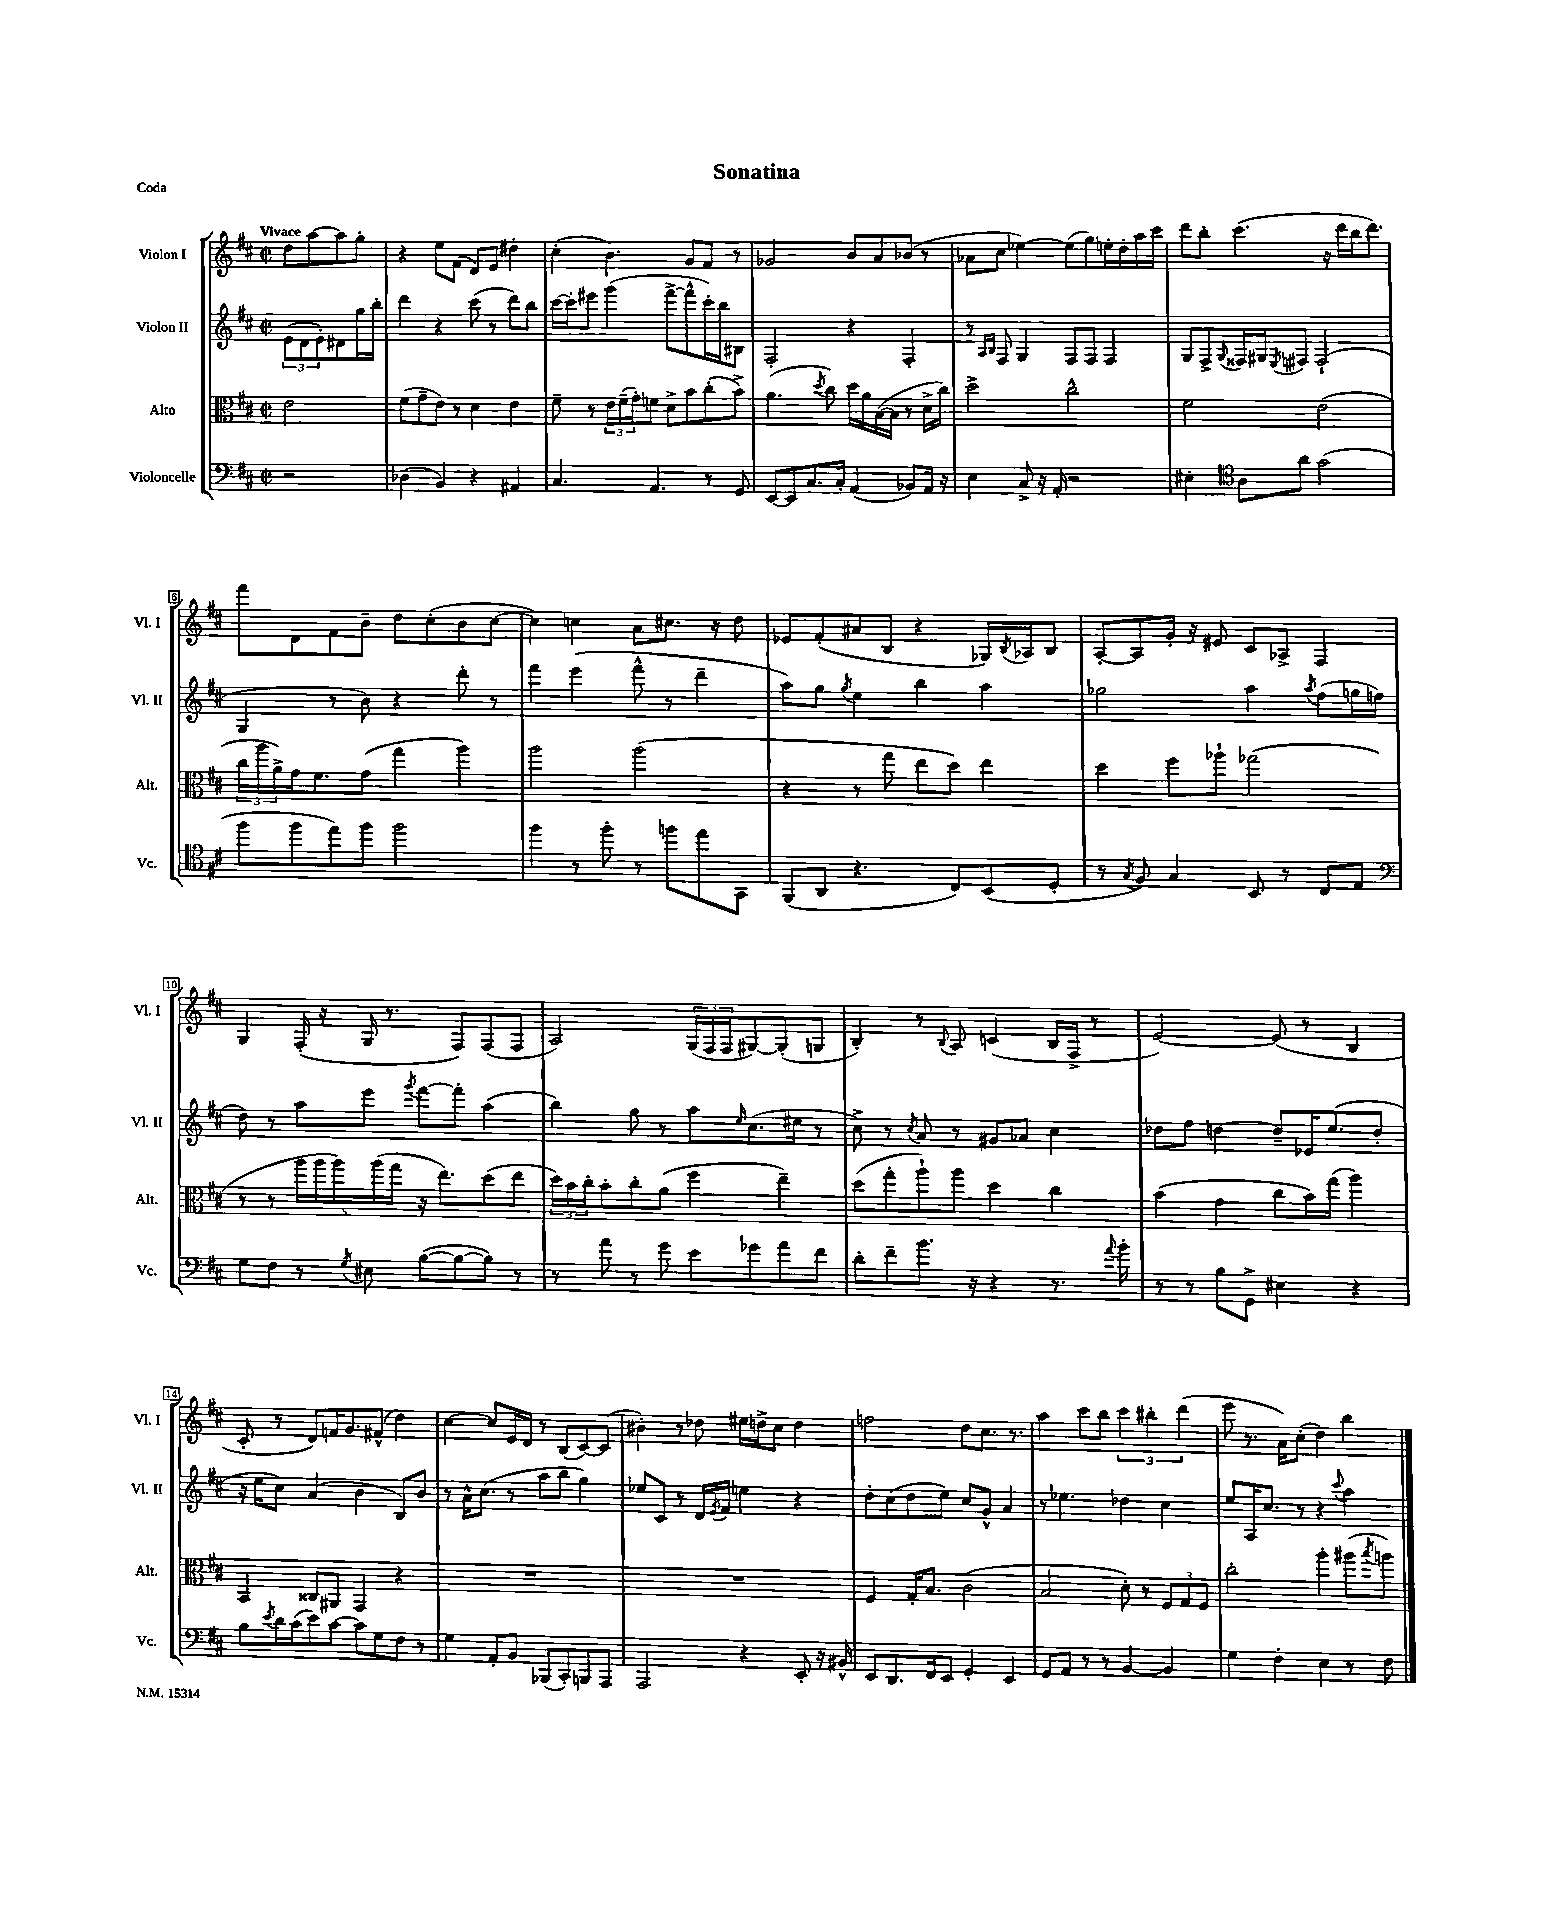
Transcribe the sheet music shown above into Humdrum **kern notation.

**kern	**kern	**kern	**kern
*part4	*part3	*part2	*part1
*staff4	*staff3	*staff2	*staff1
*I"Violoncelle	*I"Alto	*I"Violon II	*I"Violon I
*I'Vc.	*I'Alt.	*I'Vl. II	*I'Vl. I
*clefF4	*clefC3	*clefG2	*clefG2
*k[f#c#]	*k[f#c#]	*k[f#c#]	*k[f#c#]
*M2/2	*M2/2	*M2/2	*M2/2
*met(c|)	*met(c|)	*met(c|)	*met(c|)
=	=	=	=
!	!	!	!LO:TX:a:B:t=Vivace
2r	2e\	(12e\L	8dd\L
.	.	12d\	.
.	.	.	[8aa\
.	.	12e'\)	.
.	.	8d#X\	8aa\]
.	.	16gg\L	8gg'\J
.	.	16bb'\JJ	.
=1	=1	=1	=1
(4D-X\	(8f#\L	4ddd\	4r
.	8g~\	.	.
4BB/)	8e\J)	4r	8ee\L
.	8r	.	(8f#\J
4r	4d\	(8ccc#\	8d/L)
.	.	8r	8e/J
4AA#X/	4e\	8ddd\L)	4dd#X'\
.	.	8bb\J	.
=2	=2	=2	=2
4.C#/	8f#~\	[16ccc#\LL	(4cc#'\
.	.	16ccc#'\J]	.
.	8r	8eee#X\J	.
.	24e\LL	(4ggg\	4.b\)
.	(24f#~\	.	.
.	24g'\J)	.	.
4.AA/	8fn\J	.	.
.	8d^\L	[8fff#^\L	.
.	8b\	8fff#^^\]	8g/L
8r	(8cc#'\	16ccc#'\L)	8f#/J
.	.	16bb\J	.
8GG/	8b^\J)	8B#X\J	8r
=3	=3	=3	=3
[8EE/L	(4.a\	2F#'/	2g-X/
8EE/]	.	.	.
8.C#/	.	.	.
.	8qdd/	.	.
.	8cc#\)	.	.
16C#'/Jk	.	.	.
(4AA/	16dd\LL	4r	8b/L
.	16a\	.	.
.	([16B\	.	8a/
.	16B\JJ]	.	.
8BB-X/L)	8r	4F#'/	(8b-X/J
16AA/Jk	16d^\LL	.	8r
16r	16cc#\JJ)	.	.
=4	=4	=4	=4
4E\	2dd^\	8r	8a-X\L
.	.	16qqA/LL	.
.	.	16qqB/JJ	.
.	.	8F#/	8cc#\J
8C#^/	.	4G/	[4ee-X\)
16r	.	.	.
16AA'/	.	.	.
2r	2cc#^^\	8F#/L	(8ee-\L]
.	.	8F#/J	8gg\)
.	.	4F#/	16een'\L
.	.	.	16dd'\
.	.	.	16aa\
.	.	.	16ccc#\JJ
=5	=5	=5	=5
4E#X'\	2f#\	8G/L	8ddd\L
.	.	8F#^/	8bb'\J
*clefC4	*	*	*
.	.	8qqG/	.
8A\L	.	16F##X/L	(4.ccc#\
.	.	16G#X/J	.
.	.	8qE/	.
8a\J	.	8F#X/J	.
(2g\	(2e\	(2F#`/	.
.	.	.	16r
.	.	.	16ddd\LL
.	.	.	16bb\J
.	.	.	8.ddd\J)
!!LO:LB:g=z
=6	=6	=6	=6
8ff#\L	24cc#\LL	4G/	8fff#\L
.	24aa\	.	.
.	24a^\)	.	.
8ff#\	16g\J	.	8d\
.	8.f#\	.	.
8ee\)	.	8r	8f#\
8ff#\J	(8g\J	8b\)	8b~\J
2ff#\	4gg\	4r	8dd\L
.	.	.	(8cc#'\
.	4aa\)	8ddd'\	8b\
.	.	8r	[8cc#\J
=7	=7	=7	=7
4ff#\	2aa\	4fff#\	4cc#\])
8r	.	(4eee\	4ccn\
8ff#'\	.	.	.
8r	(2aa\	8fff#^^\	8a\L
8ffn\L	.	8r	8.cc#X\J
8ee\	.	4ddd~\	.
.	.	.	16r
8GG\J	.	.	8dd\
=8	=8	=8	=8
(8FF#/L	4r	8aa\L)	8e-X/L
8AA/J	.	8gg\J	(8f#'/
.	.	8qgg/	.
4.r	8r	4ee\	8a#X/
.	8gg\	.	8B/J
.	8ee\L	4bb\	4r
8C#/L)	8dd\J)	.	.
(8BB/	4ee\	4aa\	16G-X/LL)
.	.	.	8qB/
.	.	.	16A-X/J
8D'/J	.	.	8B/J
=9	=9	=9	=9
8r	4dd\	2gg-X\	[8A'/L
8qG/	.	.	.
8F#/)	.	.	8A/]
4G/	8ff#\L	.	16g'/Jk
.	.	.	16r
.	8aa-X`\J	.	8e#X/
8BB/	(2gg-X\	4aa\	8c#/L
8r	.	.	8A-X^/J
.	.	8qaa/	.
8C#/L	.	(8ff#\L	4F#/
8E/J	.	16ggn\L	.
.	.	16ffn\JJ	.
!!LO:LB:g=z
=10	=10	=10	=10
*clefF4	*	*	*
8G\L	8r	8dd\)	4G/
8F#\J	8r	8r	.
8r	20aa\LL	8aa\L	(16F#'/
.	20aa\	.	.
.	.	.	16r
.	20aa\)	.	.
8qG/	.	.	.
8E#X\	.	8eee\J	16G/
.	(20aa\	.	.
.	.	.	8.r
.	20gg\JJ	.	.
.	.	8qggg/	.
([8B\L	16r	[8fff#\L	.
.	8.ee\L)	.	.
8B\_	.	8fff#'\J]	8F#/L)
8B\J])	(8dd\	(4aa\	(8F#/
8r	8ee\J	.	8F#/J
=11	=11	=11	=11
8r	24dd\LL)	4bb\)	2A/)
.	24b\	.	.
.	24cc#'\J	.	.
8a\	8b'\	.	.
8r	8cc#'\	8gg\	.
8g\	(8a\J	8r	.
8e\L	4ff#\	8aa\L	(24G/LL
.	.	.	24F#/
.	.	.	24F#/J
.	.	16qqee/	.
8g-X\	.	(8.cc#\	[8G#X/)
8a\	4ee~\)	.	(8G#'/]
.	.	16ee#X\Jk	.
8f#\J	.	8r	8Gn/J
=12	=12	=12	=12
8d'\L	(8dd\L	8cc#^\)	4B'/)
8f#~\	8gg'\	8r	.
.	.	8qcc#/	.
8.b\J	8aa`\)	8a/	8r
.	.	.	8qqB/
.	8aa\J	8r	8A/
16r	.	.	.
4r	4dd\	8g#X/L	(4cn/
.	.	8a-X/J	.
8.r	4cc#\	4cc#\	16B/LL
.	.	.	16F#^/JJ
.	.	.	8r
8qqa/	.	.	.
16b'\	.	.	.
=13	=13	=13	=13
8r	(4b\	8dd-X\L	[2e/)
8r	.	8ff#\J	.
8B\L	4g\	[4ddn\	.
8GG^\J	.	.	.
4E#X\	8cc#\L	8dd~/L]	(8e/]
.	16b\L)	16e-X/K	8r
.	(16gg\JJ	(8.ee/	.
4r	4aa\)	.	4B/
.	.	8dd'/J	.
!!LO:LB:g=z
=14	=14	=14	=14
8B\L	4BB/	16r	8c#'/
.	.	16ee\KL	.
8qe/	.	.	.
16d\L	.	8cc#\J)	8r
(16c#\J	.	.	.
8e\)	8C##X/L	(4a/	8d/L)
[8c#\J	8AA#X/J	.	16fn/K
.	.	.	8.g/
8c#\L]	4GG/	4b\	.
8G\	.	.	(8f#X^^/J
8F#\J	4r	8B/L)	4dd\)
8r	.	8b/J	.
=15	=15	=15	=15
4G\	1r	8r	[4cc#\
.	.	16a^^\KL	.
.	.	(8.cc#\J	.
8AA'/L	.	.	8cc#/L]
8BB/J	.	8r	16e/L
.	.	.	16d/JJ
(8BBB-X/L	.	8aa\L	8r
8CC#'/)	.	8bb\J	(8B/L
8BBBn/	.	4gg\)	[8c#/)
8AAA/J	.	.	(8c#/J]
=16	=16	=16	=16
2AAA/	1r	8ee-X/L	4b#X'\)
.	.	8c#/J	.
.	.	8r	8r
.	.	16d/LL	8dd-X\
.	.	8qe/	.
.	.	16f#/JJ	.
4r	.	4een\	16ee#X\LL
.	.	.	16ddn^\J
.	.	.	8cc#\J
8EE'/	.	4r	4dd\
16r	.	.	.
16BB#X^^/	.	.	.
=17	=17	=17	=17
8EE/L	4F#/	8dd'\L	2ffn\
8.DD/	.	(8cc#\	.
.	16G'/KL	8dd\	.
16FF#/k	8.B/J	.	.
8EE/J	.	8ee\J)	.
4GG'/	(2c#\	8cc#/L	8dd\L
.	.	8g^^/J	8.cc#\J
4EE/	.	4a/	.
.	.	.	8.r
=18	=18	=18	=18
8GG/L	2B/	8r	4aa\
8AA/J	.	4.ee-X\	.
8r	.	.	8ccc#\L
8r	.	.	8bb\J
[4BB/	8d'\)	4dd-X\	6ccc#\
.	8r	.	.
.	.	.	6bb#X'\
4BB/]	12F#/L	4cc#\	.
.	12G/	.	(6ddd\
.	12F#/J	.	.
=19	=19	=19	=19
4G\	2cc#'\	8ee/L	8eee\
.	.	16A/K	8.r
.	.	8.cc#/J	.
4F#'\	.	.	.
.	.	.	16a\KL)
.	.	8r	(8cc#'\J
4E\	4aa'\	4r	4dd\)
.	.	8qqccc#/	.
8r	(8aa#X\L	4aa\	4bb\
.	8qbb/	.	.
8F#\	8aan\J)	.	.
==	==	==	==
*-	*-	*-	*-
